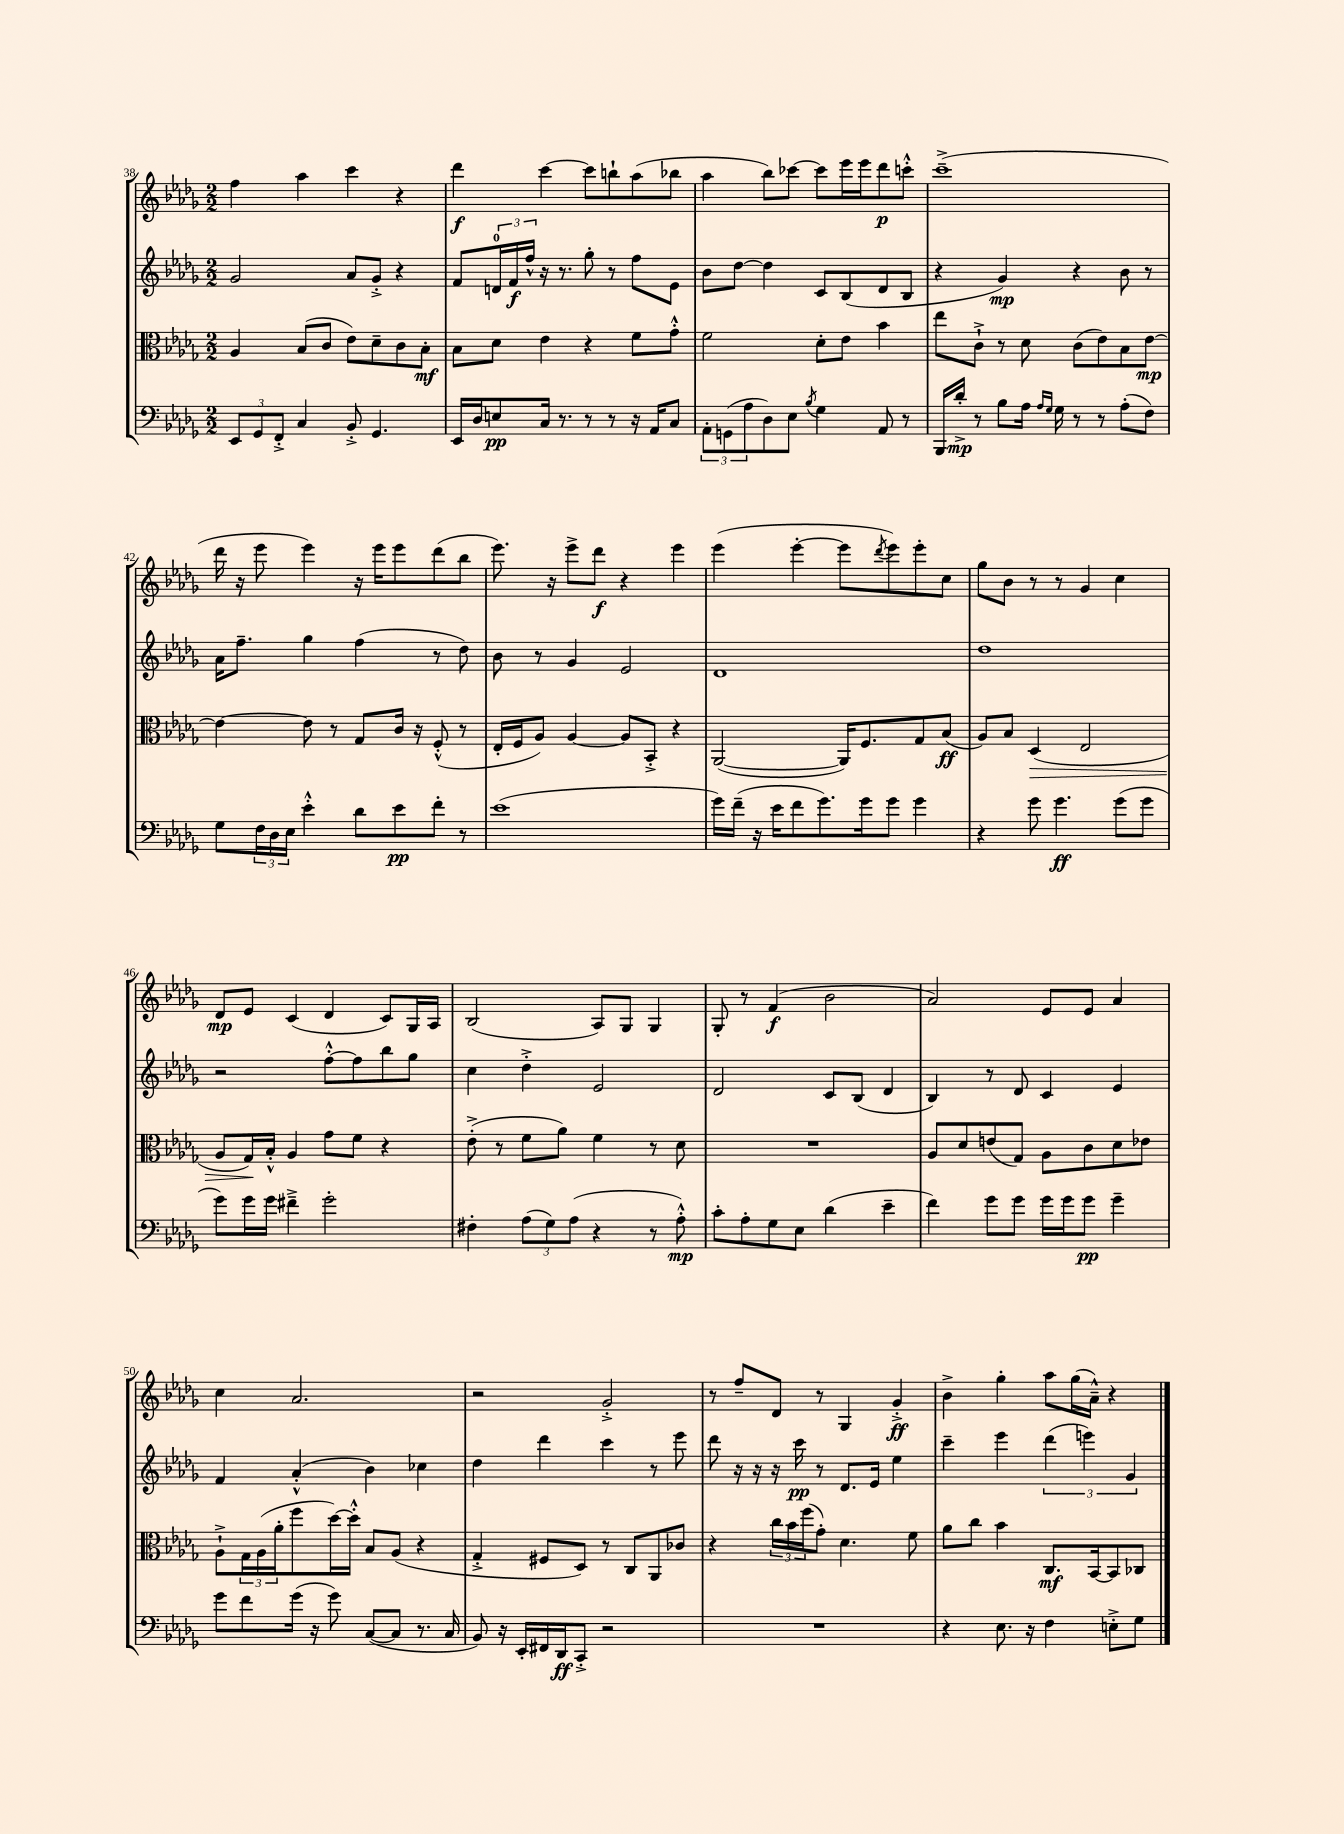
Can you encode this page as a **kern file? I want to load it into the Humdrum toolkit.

**kern	**kern	**kern	**kern
*staff4	*staff3	*staff2	*staff1
*clefF4	*clefC3	*clefG2	*clefG2
*k[b-e-a-d-g-]	*k[b-e-a-d-g-]	*k[b-e-a-d-g-]	*k[b-e-a-d-g-]
*M2/2	*M2/2	*M2/2	*M2/2
12EE-	4A-	2g-	4ff
12GG-	.	.	.
12FF'^	.	.	.
4C	(8B-	.	4aa-
.	8c	.	.
8BB-'^	8e-)	8a-	4ccc
4.GG-	8d-~	8g-'^	.
.	8c	4r	4r
.	8B-'	.	.
=	=	=	=
16EE-	8B-	8f	4ddd-
16D-	.	.	.
8E	8d-	24d	.
.	.	24f	.
.	.	24ff^^	.
16C	4e-	16r	[4ccc
8.r	.	8.r	.
8r	4r	8gg-'	8ccc]
8r	.	8r	8bb`
16r	8f	8ff	(8aa-
16AA-	.	.	.
8C	8g-'^^	8e-	8bb-
=	=	=	=
12AA-'	2f	8b-	4aa-
(12GG	.	.	.
.	.	[8dd-	.
12A-	.	.	.
8D-)	.	4dd-]	8bb-)
8E-	.	.	[8ccc-
8qB-	.	.	.
4G-	8d-'	8c	8ccc-]
.	8e-	(8B-	16eee-
.	.	.	16eee-
8AA-	4b-	8d-	8ddd-
8r	.	8B-	8ccc'^^
=	=	=	=
16BBB-	8ee-	4r	(1ccc~^
16d-'^	.	.	.
8r	8c`^	.	.
8B-	8r	4g-)	.
16A-	8d-	.	.
16qqA-	.	.	.
16qqG-	.	.	.
16G-	.	.	.
8r	(8c	4r	.
8r	8e-)	.	.
(8A-'	8B-	8b-	.
8F)	[8e-	8r	.
=	=	=	=
8G-	4e-_	16a-	16ddd-
.	.	8.ff~	16r
24F	.	.	8eee-
24D-	.	.	.
24E-	.	.	.
4e-'^^	8e-]	4gg-	4eee-)
.	8r	.	.
8d-	8G-	(4ff	16r
.	.	.	16eee-
8e-	16c	.	8eee-
.	16r	.	.
8f'	(8F'^^	8r	(8ddd-
8r	8r	8dd-)	8bb-
=	=	=	=
(1e-	16E-'	8b-	8.eee-)
.	16F	.	.
.	8A-)	8r	.
.	.	.	16r
.	[4A-	4g-	8eee-^
.	.	.	8ddd-
.	8A-]	2e-	4r
.	8BB-'^	.	.
.	4r	.	4eee-
=	=	=	=
16g-)	([2AA-	1d-	(4eee-
(16f~	.	.	.
16r	.	.	.
16e-	.	.	.
8f	.	.	[4eee-'
8.g-)	.	.	.
.	16AA-])	.	8eee-]
16g-	8.F	.	.
.	.	.	8qddd-
8g-	.	.	8eee-)
4g-	8G-	.	8eee-'
.	(8B-	.	8cc
=	=	=	=
4r	8A-)	1dd-	8gg-
.	8B-	.	8b-
8g-	(4D-	.	8r
4.g-	.	.	8r
.	2E-	.	4g-
(8g-	.	.	4cc
8g-	.	.	.
=	=	=	=
8g-)	8A-	2r	8d-
16g-	16G-)	.	8e-
16g-	16B-'^^	.	.
4f#~^	4A-	.	(4c
2g-'	8g-	[8ff'^^	4d-
.	8f	8ff]	.
.	4r	8bb-	8c)
.	.	8gg-	16G-
.	.	.	16A-
=	=	=	=
4F#'	(8e-'^	4cc	(2B-
.	8r	.	.
(12A-	8f	4dd-'^	.
12G-)	.	.	.
.	8a-)	.	.
(12A-	.	.	.
4r	4f	2e-	8A-)
.	.	.	8G-
8r	8r	.	4G-
8A-'^^)	8d-	.	.
=	=	=	=
8c'	1r	2d-	8G-'
8A-'	.	.	8r
8G-	.	.	(4f
8E-	.	.	.
(4d-	.	8c	2b-
.	.	(8B-	.
4e-~	.	4d-	.
=	=	=	=
4f)	8A-	4B-)	2a-)
.	8d-	.	.
8g-	(8e	8r	.
8g-	8G-)	8d-	.
16g-	8A-	4c	8e-
16g-	.	.	.
8g-	8c	.	8e-
4g-~	8d-	4e-	4a-
.	8e-	.	.
=	=	=	=
8g-	8A-`^	4f	4cc
8f	24G-	.	.
.	(24A-	.	.
.	24a-'	.	.
(16g-	8ff	(4a-'^^	2.a-
16r	.	.	.
8g-)	[16dd-)	.	.
.	16dd-'^^]	.	.
([8C	8B-	4b-)	.
8C]	(8A-	.	.
8.r	4r	4cc-	.
16C	.	.	.
=	=	=	=
8BB-)	4G-'^	4dd-	2r
16r	.	.	.
16EE-'	.	.	.
16FF#	8F#	4ddd-	.
16DD-	.	.	.
8CC'^	8D-)	.	.
2r	8r	4ccc	2g-'^
.	8C	.	.
.	8AA-	8r	.
.	8c-	8eee-	.
=	=	=	=
1r	4r	8ddd-	8r
.	.	16r	8ff~
.	.	16r	.
.	24cc	16r	8d-
.	24b-	.	.
.	.	16ccc	.
.	(24ff	.	.
.	8g-')	8r	8r
.	4.d-	8.d-	4G-
.	.	16e-	.
.	.	4ee-	4g-'^
.	8f	.	.
=	=	=	=
4r	8a-	4ccc~	4b-^
.	8cc	.	.
8.E-	4b-	4eee-	4gg-'
16r	.	.	.
4F	8.C	(6ddd-	8aa-
.	.	.	(16gg-
.	.	6eee)	.
.	[16BB-	.	16a-~^^)
8E'^	8BB-]	.	4r
.	.	6g-	.
8G-	8C-	.	.
==	==	==	==
*-	*-	*-	*-
